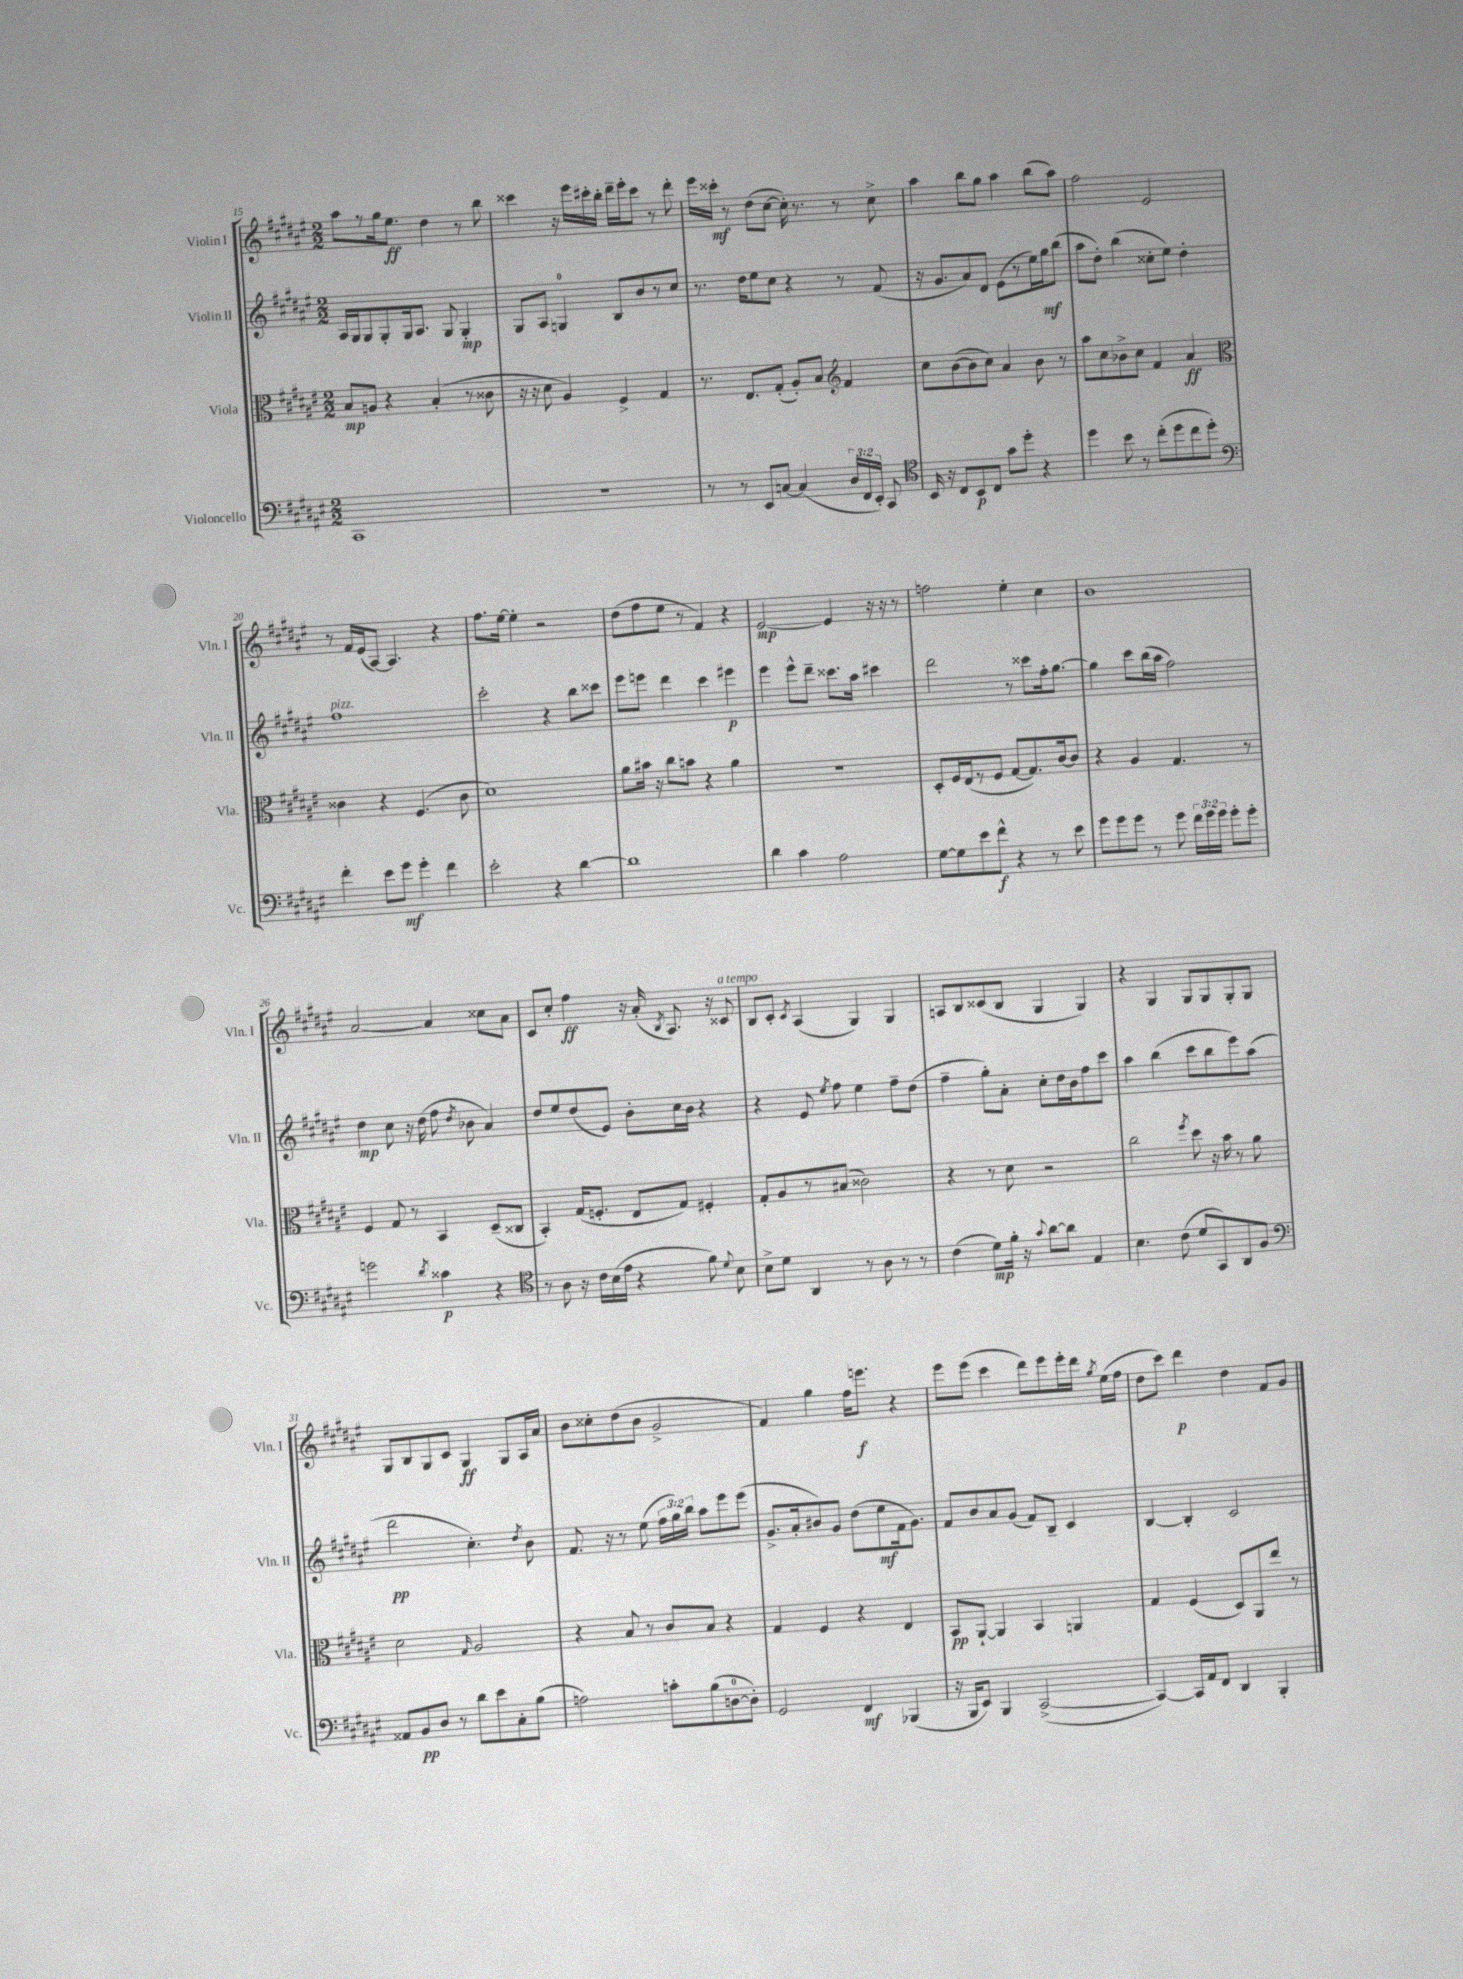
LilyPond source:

<<
\new StaffGroup <<
\new Staff = "s0" \with { instrumentName = "Violin I" shortInstrumentName = "Vln. I" } {
    \clef treble \key fis \major \numericTimeSignature \time 2/2
    \autoBeamOff ais''8[ r8 gis''16 eis''8.]\ff dis''4 r8 b''8 |
    cisis'''4 r16 eis'''16[ cis'''16-. b''16]-. dis'''16[-- eis'''16-. cis'''8] r8 dis'''8-. |
    eis'''16[ cisis'''16]-.\mf r8 dis''8[( cis''8]~ cis''16-.) r8. r8 cis''8-> |
    ais''4 b''8[ gis''8] ais''4 b''8[( ais''8]) |
    fis''2 eis'2 |
    r8 fis'16[ eis'16( ais8]~) ais4. r4 |
    fis''8.[ eis''16]~ eis''4-. r2 |
    dis''8[( fis''8 eis''8] r8 fis'4) r4 |
    eis'2~\mp eis'4 r16 r16 r8 |
    f''2 eis''4-. cis''4 |
    b'1 |
    ais'2~ ais'4 cisis''8[ ais'8] |
    cis'8[ cis''8]-. fis''4\ff r16 ais'16-.( \acciaccatura { b8 } ais8.) r16 cisis'8^\markup { \italic "a tempo" } |
    b8[ cis'8]-. \acciaccatura { cis'8 } ais4( gis4) gis4 |
    a8[ b8 cisis'8( b8] gis4 gis4) |
    r4 gis4 gis8[ gis8 gis8-. gis8] |
    gis8[ b8 gis8 cis'8] gis4\ff gis8[ ais16 ais'16] |
    b'8[ cisis''8-. dis''8( b'8] gis'2-> |
    fis'4) gis''4 fis''16[ e'''8.]\f r4 |
    eis'''8[ eis'''8]( cis'''4 dis'''8[) eis'''8 eis'''16-. dis'''16] \acciaccatura { gis''8 } eis''16[( fis''16] |
    dis''8[ cis'''8]) dis'''4\p dis''4 fis'8[ gis'8] \bar "|." |
}
\new Staff = "s1" \with { instrumentName = "Violin II" shortInstrumentName = "Vln. II" } {
    \clef treble \key fis \major \numericTimeSignature \time 2/2 \override Staff.TupletNumber.text = #tuplet-number::calc-fraction-text
    \autoBeamOff ais16[ gis16 gis8 gis8-. gis16 ais8.] gis8 gis4-.\mp |
    gis8[ ais8] g4-0 b8[ b'8 r8 cis''8] |
    r8. dis''16[ eis''8 cis''8] r4 r8 fis'8( |
    r16 gis'8.[ ais'8) dis'8] eis'8[( r8 eis''16) gis''16\mf b''8]( |
    ais''8[ dis''8]-.) b''4( cisis''8[-. eis''8]) dis''4-. |
    fis''1^\markup { \italic "pizz." } |
    cis'''2-. r4 b''8[ cisis'''8] |
    eis'''8[ e'''8] dis'''4 cis'''4 eis'''4\p |
    eis'''4 eis'''8[-^ dis'''8]-- cisis'''8.[ ais''16] cis'''4 |
    dis'''2 r8 cisis'''8[ fis''16-. gis''8.]~ |
    gis''4 cis'''8[ b''16( ais''16] fis''2) |
    dis''4\mp cis''8 r16 dis''16( fis''8 \acciaccatura { dis''8 } bes'8 ais'4) |
    dis''8[ eis''8 dis''8( eis'8]) b'8[-. cis''16 b'16] r4 |
    r4 eis'8 \acciaccatura { eis''8 } fis''8 eis''4 fis''8[-- dis''8]( |
    fis''4-- gis''8[-.) ais'8]-. cis''8[-. dis''16 b'16 fis''8 cis'''8] |
    ais''4 b''4( cis'''8[ b''8 eis'''8) ais''8]( |
    dis'''2\pp cis''4.-.) \acciaccatura { dis''8 } b'8 |
    fis'8. r16 r8 eis''8( \tuplet 3/2 { fis''16[ gis''16) b''16] } ais''8[ eis'''8 eis'''8]( |
    gis'8.[-> ais'16-. bis'8) gis'8] dis''8[( eis''8\mf fis'16 gis'8.]) |
    fis'8[ b'8 ais'8 gis'8]( fis'8[) b8]-- cis'4 |
    b4~ b4-. cis'2 \bar "|." |
}
\new Staff = "s2" \with { instrumentName = "Viola" shortInstrumentName = "Vla." } {
    \clef alto \key fis \major \numericTimeSignature \time 2/2
    \autoBeamOff b8[\mp a8] r4 b4-.( r8 cisis'8 |
    r16 r16 dis'8 ais4) fis4-> gis4 |
    r8. eis8.[ gis8]-.( ais8[-.) b8] \clef treble fis'4 |
    cis''8[ b'8~( b'8 cis''8]) ais'4 b'8 r8 |
    ais''8[ cis''8 bes'8-> cis''8] fis'4 ais'4\ff |
    \clef alto cisis'4 r4 fis4.( cisis'8 |
    dis'1) |
    ais'8[ bis'16] r16 cis''8[ b'8] r4 ais'4 |
    R1 |
    dis8[-. fis16 eis16( r8 fis8] gis8[~ gis8.) cis'16~ cis'8] |
    r4 ais4 gis4. r8 |
    fis4 gis8 r8 b,4 dis8[--( cisis8] |
    b,4-.) gis16[( f8.]-. eis8[ gis8]) fis4-. |
    gis8[-. ais8 r8 bis8]( cisis'2) |
    r4 r8 dis'8 r2 |
    cis''2 \acciaccatura { fis''8 } dis''8 r16 b'16 r8 ais'8 |
    dis'2 \grace { gis16 } ais2 |
    r4 b8 r8 cis'8[ b8] r4 |
    gis4 fis4 r4 eis4 |
    b,8[\pp ais,8]~-! ais,4 b,4 a,4 |
    gis4 fis4( dis8[) ais,8 eis''8] r8 \bar "|." |
}
\new Staff = "s3" \with { instrumentName = "Violoncello" shortInstrumentName = "Vc." } {
    \clef bass \key fis \major \numericTimeSignature \time 2/2 \override Staff.TupletNumber.text = #tuplet-number::calc-fraction-text
    \autoBeamOff cis,1 |
    R1 |
    r8 r8 eis,8[ c8]~ c4( \tuplet 3/2 { dis16[ fis,16 eis,16]-.) } cis,8 |
    \clef tenor b,16 r16 cis8[ b,8\p cis8] gis'8[ dis''8]-. r4 |
    dis''4 b'8 r8 cis''8[-.( dis''8 cis''8 dis''8]-.) |
    \clef bass fis'4-. eis'8[ gis'8]\mf gis'4-. fis'4 |
    eis'2-. r4 dis'4~ |
    dis'1 |
    dis'4 cis'4 ais2 |
    gis8[~ gis8 eis'8 fis'8]-^\f r4 r8 eis'8 |
    gis'8[ gis'8 gis'8] r8 gis'8 \tuplet 3/2 { fis'16[ gis'16 gis'16] } gis'8[-. gis'8]-. |
    g'2 \acciaccatura { dis'8 } cisis'4\p r4 |
    \clef tenor r8 ais8 r16 cis'16[ b16( eis'16] r4 fis'8) \appoggiatura { dis'8 } b8 |
    b8[-> dis'8] ais,4 r8 ais8 r8 r8 |
    cis'4( dis'8[\mp) fis'16]-. r16 \appoggiatura { gis'8 } ais'8[~ ais'8] eis4 |
    b4. cis'8( dis'8[ gis,8) ais,8 fis8] |
    \clef bass aisis,8[ b,8\pp dis8] r8 dis'8[ eis'8 cis8-. b8]( |
    a2) c'8[-. b8( d8-0~ d8]-.) |
    gis,2 fis,4\mf bes,,4( |
    r16 b,,16[ eis,8]) b,,4 cis,2~->( |
    cis,4~) cis,16[ ais,16 fis,8] dis,4 b,,4-. \bar "|." |
}
>>
>>
\layout { \context { \Score currentBarNumber = #15 } }
